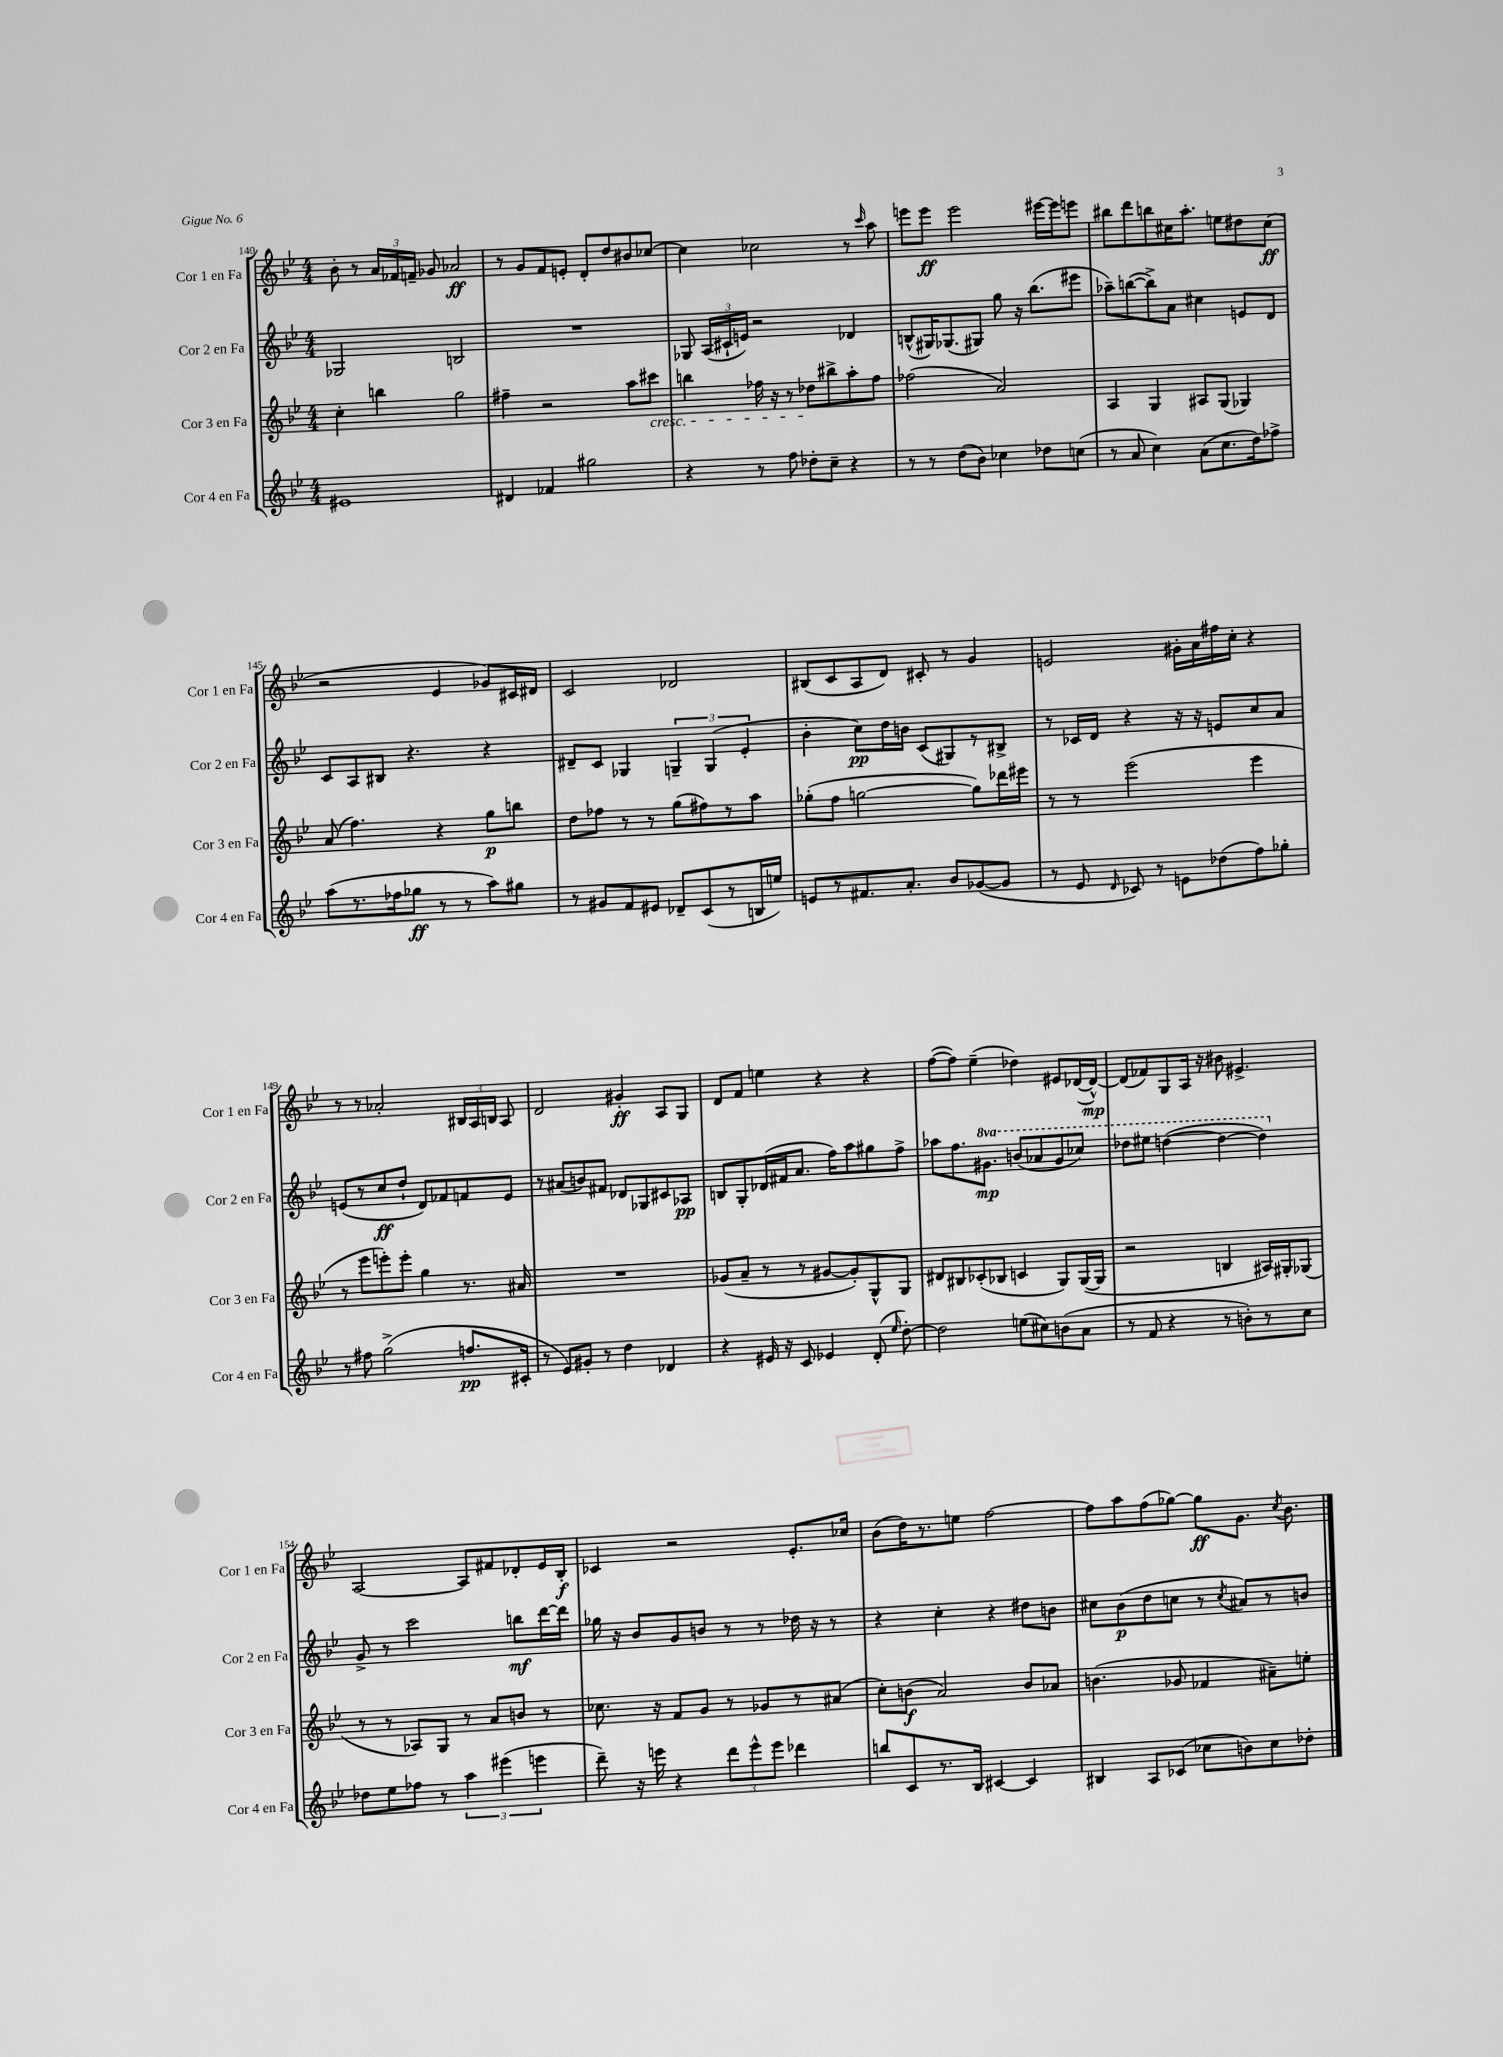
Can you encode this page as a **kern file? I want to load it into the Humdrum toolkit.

**kern	**dynam	**kern	**dynam	**kern	**dynam	**kern	**dynam
*part4	*part4	*part3	*part3	*part2	*part2	*part1	*part1
*staff4	*staff4	*staff3	*staff3	*staff2	*staff2	*staff1	*staff1
*I"Cor 4 en Fa	*	*I"Cor 3 en Fa	*	*I"Cor 2 en Fa	*	*I"Cor 1 en Fa	*
*I'Cor 4 en Fa	*	*I'Cor 3 en Fa	*	*I'Cor 2 en Fa	*	*I'Cor 1 en Fa	*
*clefG2	*	*clefG2	*	*clefG2	*	*clefG2	*
*k[b-e-]	*	*k[b-e-]	*	*k[b-e-]	*	*k[b-e-]	*
*M4/4	*	*M4/4	*	*M4/4	*	*M4/4	*
=140	=140	=140	=140	=140	=140	=140	=140
1e#X	.	4cc'\	.	2G-X/	.	8b-'\	.
.	.	.	.	.	.	8r	.
.	.	4bbn\	.	.	.	24a/LL	.
.	.	.	.	.	.	24f-X/	.
.	.	.	.	.	.	24fn~/JJ	.
.	.	.	.	.	.	8g-X/	.
.	.	2gg\	.	2Bn/	.	2a-X/	ff
=141	=141	=141	=141	=141	=141	=141	=141
4d#X/	.	4ff#X~\	.	1r	.	8r	.
.	.	.	.	.	.	8g/L	.
4f-X/	.	2r	.	.	.	8f/	.
.	.	.	.	.	.	8en'/J	.
2gg#X\	.	.	.	.	.	8d'/L	.
.	.	.	.	.	.	8dd/	.
.	.	8aa\L	.	.	.	8b#X/	.
!	!	!LO:TX:b:i:t=cresc.	!	!	!	!	!
.	.	8ccc#X\J	.	.	.	[8cc-X/J	.
=142	=142	=142	=142	=142	=142	=142	=142
4r	.	4bbn\	.	8G-X/	.	4cc-\]	.
.	.	.	.	(24A/LL	.	.	.
.	.	.	.	24c#X`/	.	.	.
.	.	.	.	24en/JJ)	.	.	.
8r	.	16ff-X\	.	2r	.	2cc-X\	.
.	.	16r	.	.	.	.	.
8ff\	.	8r	.	.	.	.	.
8dd-X'\L	.	8dd-X\L	.	.	.	.	.
8cc~\J	.	8bb#X^\	.	.	.	.	.
4r	.	8aa'\	.	4d-X/	.	8r	.
.	.	.	.	.	.	16qqccc/	.
.	.	8ff-\J	.	.	.	8aa\	.
=143	=143	=143	=143	=143	=143	=143	=143
8r	.	(2ff-X\	.	(8Bn^^/L	.	8eeen\L	.
8r	.	.	.	16G#X/K)	.	8eee\J	ff
.	.	.	.	(8.G-X/	.	.	.
(8dd\L	.	.	.	.	.	2eee\	.
8b-\J)	.	.	.	8G#X/J)	.	.	.
4cc-X\	.	2a/)	.	8gg\	.	.	.
.	.	.	.	16r	.	.	.
.	.	.	.	(8.bb-\L	.	.	.
8dd-X\L	.	.	.	.	.	[16eee#X\LL	.
.	.	.	.	.	.	16eee#\J]	.
(8ccn\J	.	.	.	8eee#X\J	.	8eeen\J	.
=144	=144	=144	=144	=144	=144	=144	=144
8r	.	4A/	.	8aa-X~\L)	.	8bb#X\L	.
8a/	.	.	.	([8bbn\	.	8ddd\	.
4cc\)	.	4G/	.	8bb^\])	.	8bbn\	.
.	.	.	.	8a\J	.	16cc#X\K	.
.	.	.	.	.	.	8.aa'\J	.
(8a\L	.	8A#X/L	.	4cc#X\	.	.	.
8.cc\	.	(8G/J	.	.	.	8een\L	.
.	.	4G-X/)	.	8en/L	.	8dd#X\	.
16dd\k)	.	.	.	.	.	.	.
8ff-X^\J	.	.	.	8d/J	.	(8cc#\J	ff
!!LO:LB:g=z
=145	=145	=145	=145	=145	=145	=145	=145
(8aa\L	.	(8a/	.	8c/L	.	2r	.
8.r	.	4.ff\)	.	8A/	.	.	.
.	.	.	.	8B#X/J	.	.	.
16ff-X\k	.	.	.	.	.	.	.
8gg-X\J	ff	.	.	4.r	.	.	.
8r	.	4r	.	.	.	4e-/	.
8r	.	.	.	.	.	.	.
8aa\L)	.	8gg\L	p	4r	.	8g-X/L)	.
8gg#X\J	.	8bbn\J	.	.	.	16c#X/L	.
.	.	.	.	.	.	16d#X/JJ	.
=146	=146	=146	=146	=146	=146	=146	=146
8r	.	8dd\L	.	8d#X~/L	.	2c/	.
8g#X/L	.	8ff-X\J	.	8c/J	.	.	.
8f/	.	8r	.	4G-X/	.	.	.
8e#X/J	.	8r	.	.	.	.	.
8d-X~/L	.	(8gg\L	.	6Gn~/	.	2d-X/	.
(8c/	.	8ff#X\)	.	.	.	.	.
.	.	.	.	(6G/	.	.	.
8r	.	8r	.	.	.	.	.
.	.	.	.	6e-'/	.	.	.
16Bn/L	.	8aa\J	.	.	.	.	.
16een/JJ)	.	.	.	.	.	.	.
=147	=147	=147	=147	=147	=147	=147	=147
8en/L	.	(8gg-X'\L	.	4b-'\	.	(8B#X/L	.
8r	.	8ff\J	.	.	.	8c/	.
8.f#X/	.	[2ggn\	.	8cc\L)	pp	8A/	.
.	.	.	.	16dd\L	.	8d/J)	.
8.a'/J	.	.	.	16bn\JJ	.	.	.
.	.	.	.	(8c/L	.	8c#X'/	.
8b-/L	.	.	.	8G#X/)	.	8r	.
([8g-X/	.	8gg\L])	.	8r	.	4g/	.
8g-/J]	.	16ddd-X\L	.	8B#X^/J	.	.	.
.	.	16eee#X\JJ	.	.	.	.	.
=148	=148	=148	=148	=148	=148	=148	=148
8r	.	8r	.	8r	.	2en/	.
8e-/	.	8r	.	16c-X/LL	.	.	.
.	.	.	.	16d/JJ	.	.	.
16qqd/	.	.	.	.	.	.	.
8c-X/)	.	(2eee-\	.	4r	.	.	.
8r	.	.	.	.	.	.	.
8en\L	.	.	.	16r	.	16g#X'\LL	.
.	.	.	.	16r	.	16a\	.
(8dd-X\	.	.	.	8en/L	.	16ff#X\	.
.	.	.	.	.	.	16cc'\JJ	.
8ff\)	.	4eee-\	.	8cc/	.	4r	.
8gg-X'\J	.	.	.	8a/J	.	.	.
!!LO:LB:g=z
=149	=149	=149	=149	=149	=149	=149	=149
8r	.	8r	.	(8en/L	.	8r	.
8ff#X\	.	8eee-\L	.	8r	.	8r	.
(2gg^\	.	8eeen'\)	.	8cc/	ff	2a-X'/	.
.	.	8eee'\J	.	8dd`/J	.	.	.
.	.	4gg\	.	8d/L)	.	.	.
.	.	.	.	8f-X/	.	.	.
8.ffn/L	pp	8.r	.	8fn/	.	24B#X/LL	.
.	.	.	.	.	.	24A/	.
.	.	.	.	.	.	24Bn/JJ	.
.	.	.	.	8e/J	.	8A/	.
16c#X'/Jk	.	16a#X/	.	.	.	.	.
=150	=150	=150	=150	=150	=150	=150	=150
8r	.	1r	.	8r	.	2d/	.
8e-/L)	.	.	.	(8a#X/L	.	.	.
8g#X'/J	.	.	.	8bn/)	.	.	.
8r	.	.	.	8f#X/J	.	.	.
4dd\	.	.	.	8d-X/L	.	4g#X'/	ff
.	.	.	.	8G-X/	.	.	.
4d-X/	.	.	.	8c#X/	.	8A/L	.
.	.	.	.	8A-X/J	pp	8G/J	.
=151	=151	=151	=151	=151	=151	=151	=151
4r	.	(8g-X/L	.	8Bn/L	.	8d/L	.
.	.	8a~/J	.	8G'/	.	8f/J	.
16e#X/	.	8r	.	(16d-X/L	.	4een\	.
16r	.	.	.	16f#X/J	.	.	.
8c/	.	8r	.	8.a/J	.	.	.
4e-X/	.	[8g#X/L	.	.	.	4r	.
.	.	.	.	16ff\KL)	.	.	.
.	.	8g#'/])	.	8aa\	.	.	.
(8d'/	.	8G^^/	.	8gg#X\	.	4r	.
16qqee-/	.	.	.	.	.	.	.
[8dd'\)	.	8G/J	.	8ff^\J	.	.	.
=152	=152	=152	=152	=152	=152	=152	=152
2dd\]	.	8d#X/L	.	8aa-X\L	.	([8ff\L	.
.	.	8B#X/	.	8.ff\	.	8ff\J])	.
.	.	(8c-X'/	.	.	.	(4ee-~\	.
*	*	*	*	*8va	*	*	*
.	.	.	.	8.gg#X\J	mp	.	.
.	.	8B-X/J	.	.	.	.	.
(8een\L	.	4cn/	.	(8bbn/L	.	4dd-X\)	.
8cc#X\)	.	.	.	8aa-X/	.	.	.
(8bn\	.	8G/L)	.	8gg#/	.	8e#X/L	.
8a\J	.	([16G/L	.	8ccc-X/J)	.	([16d-X/L	.
.	.	16G/JJ]	.	.	.	16d-^^/JJ_)	mp
=153	=153	=153	=153	=153	=153	=153	=153
8r	.	2r	.	8ddd-X\L	.	(8d-/L]	.
8f/	.	.	.	8eee#X\J	.	8f-X/)	.
4r	.	.	.	([4dddn\	.	8G/	.
.	.	.	.	.	.	16A/Jk	.
.	.	.	.	.	.	16r	.
8r	.	4Bn/	.	4ddd\_	.	8b#X\	.
8bn'\L)	.	.	.	.	.	4.e#X^/	.
8r	.	16A#X/LL)	.	4ddd\])	.	.	.
.	.	16G#X'/J	.	.	.	.	.
8cc\J	.	(8G-X/J	.	.	.	.	.
!!LO:LB:g=z
=154	=154	=154	=154	=154	=154	=154	=154
*	*	*	*	*X8va	*	*	*
8dd-X\L	.	8r	.	8g^/	.	[2A/	.
8ee-\	.	8r	.	8r	.	.	.
8ff-X\J	.	8A-X/L)	.	2ccc\	.	.	.
8r	.	8G/J	.	.	.	.	.
6aa\	.	8r	.	.	.	8A/L]	.
.	.	8a/L	.	.	.	8f#X/	.
(6eee#X\	.	.	.	.	.	.	.
.	.	8bn/J	.	8bbn\L	mf	8d-X'/	.
6eeen\	.	.	.	.	.	.	.
.	.	8r	.	[16ddd\L	.	16e-/L	.
.	.	.	.	16ddd\JJ]	.	16B-'/JJ	f
=155	=155	=155	=155	=155	=155	=155	=155
8ddd~\)	.	8.cc-X\	.	16gg-X\	.	4c-X/	.
.	.	.	.	16r	.	.	.
16r	.	.	.	8b-/L	.	.	.
16eeen\	.	16r	.	.	.	.	.
4r	.	8f/L	.	8g/	.	2r	.
.	.	8g/J	.	8bn/J	.	.	.
12ddd\L	.	8r	.	8r	.	.	.
12eee^^\	.	.	.	.	.	.	.
.	.	8g-X/L	.	8r	.	.	.
12eee\J	.	.	.	.	.	.	.
4ddd-X\	.	8r	.	16dd-X\	.	8.e-'/L	.
.	.	.	.	16r	.	.	.
.	.	(8a#X/J	.	8r	.	.	.
.	.	.	.	.	.	16cc-X/Jk	.
=156	=156	=156	=156	=156	=156	=156	=156
8bbn/L	.	8cc'\L)	.	4r	.	(8b-\L	.
8c/	.	(8bn\J	f	.	.	16dd\K)	.
.	.	.	.	.	.	8.r	.
8.r	.	2a/)	.	4cc'\	.	.	.
.	.	.	.	.	.	8een\J	.
16B-/Jk	.	.	.	.	.	.	.
[4c#X/	.	.	.	4r	.	[2ff\	.
4c#/]	.	8b/L	.	8dd#X\L	.	.	.
.	.	8a-X/J	.	8bn\J	.	.	.
=157	=157	=157	=157	=157	=157	=157	=157
4B#X/	.	(4.bn\	.	8cc#X\L	.	8ff\L]	.
.	.	.	.	(8b-\	p	8aa\	.
8A/L	.	.	.	8dd\	.	(8ff\	.
(8c-X/J	.	8g-X/	.	8ccn\J	.	[8gg-X\J)	.
8cc-X\L	.	4f-X/	.	8r	.	8gg-\L]	ff
.	.	.	.	8qcc/	.	.	.
8bn\)	.	.	.	8a#X/L)	.	8.g\J	.
8cc-\	.	8a#X~\L)	.	8r	.	.	.
.	.	.	.	.	.	8qcc/	.
.	.	.	.	.	.	8.b-\	.
8dd-X'\J	.	8een'\J	.	8bn/J	.	.	.
==	==	==	==	==	==	==	==
*-	*-	*-	*-	*-	*-	*-	*-
